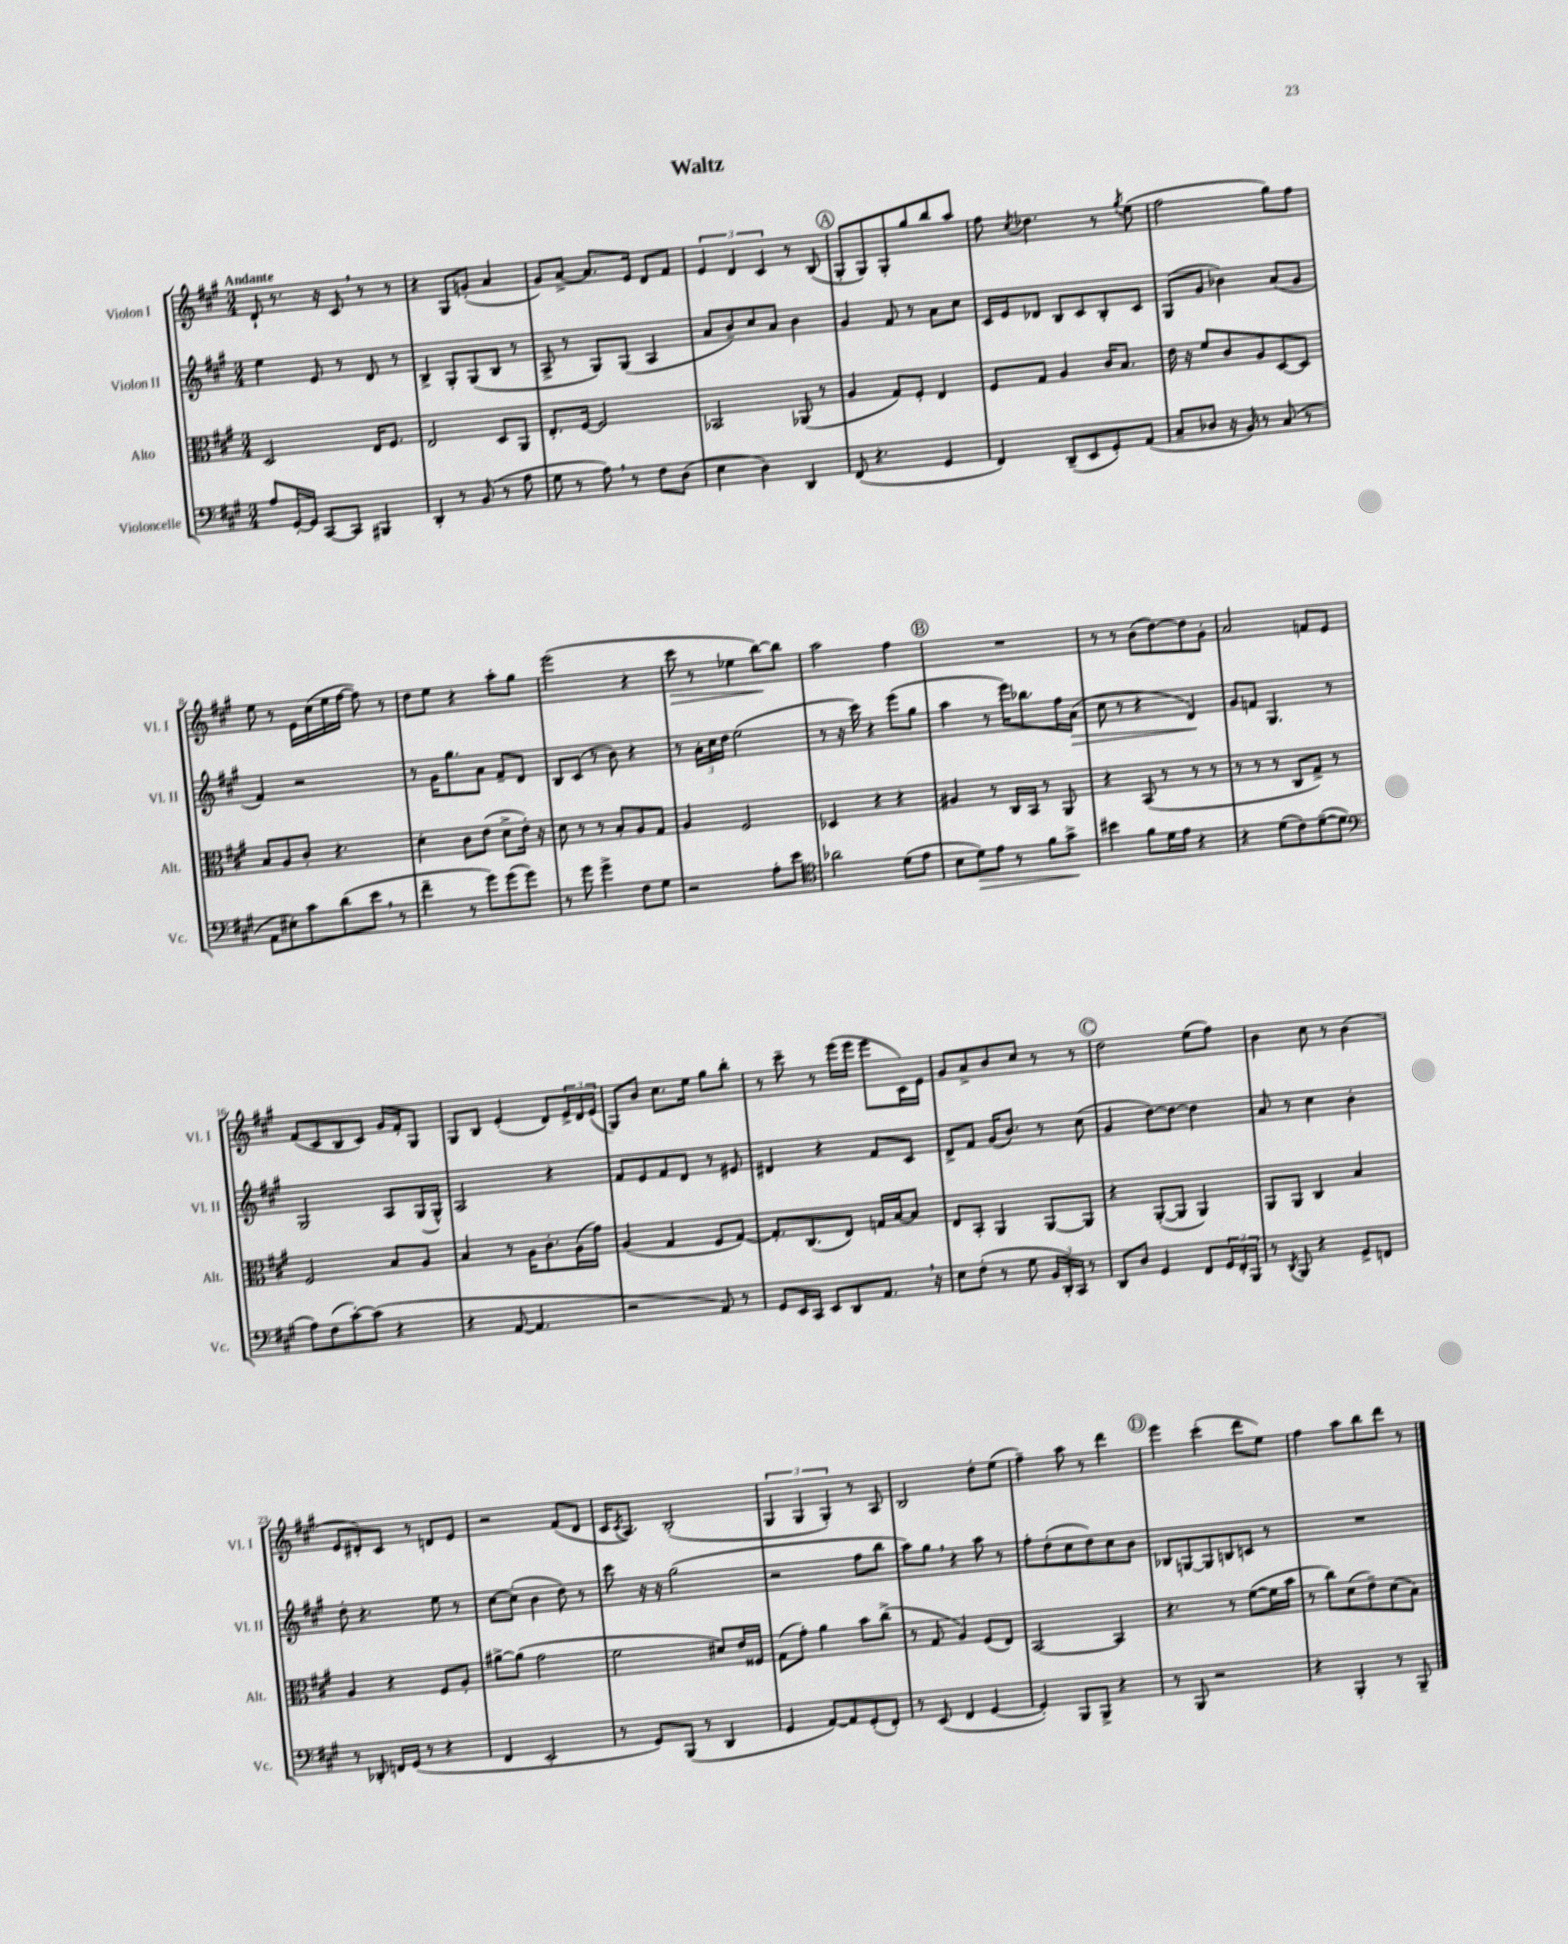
\header { title = "Waltz" }
<<
\new StaffGroup <<
\new Staff = "s0" \with { instrumentName = "Violon I" shortInstrumentName = "Vl. I" } {
    \clef treble \key a \major \numericTimeSignature \time 3/4 \tempo "Andante"
    d'8-! r8. r16 cis'8 \breathe r8 r8 |
    r4 gis8 g'8-.( a'4 |
    gis'8) a'8~-> a'8. e'16 d'8 fis'8 |
    \tuplet 3/2 { e'4 d'4 cis'4 } r8 b8( |
    \mark \markup { \circle "A" } gis8-. gis8) gis8-. gis''8 b''8 a''8 |
    fis''8 \acciaccatura { cis''8 } des''4. r8 \acciaccatura { gis''8 } e''8( |
    fis''2 gis''8) fis''8 |
    e''8 r8 e'16 cis''16( e''16 fis''16~ fis''8) r8 |
    d''8 e''8 r4 a''8-. gis''8 |
    e'''2( r4 |
    cis'''8\> r8 ees''4 b''8~\!) b''8 |
    a''2 fis''4 |
    \mark \markup { \circle "B" } R2. |
    r8 r8 b'8( d''8~) d''8 gis'8-. |
    a'2 f'8 e'8 |
    fis'8( cis'8 b8 cis'8) gis'16 fis'16-. gis8 |
    gis8 b8 e'4-.( d'8) \tuplet 3/2 { e'16-> d'16 e'16( } |
    gis8) b'8 cis''8. e''16 gis''8 b''8-. |
    r8 cis'''8-- r8 e'''16( e'''16 e'''8 cis'16) e'16 |
    gis'8 a'8-> b'8 cis''8 r8 r8 |
    \mark \markup { \circle "C" } d''2 e''8( fis''8) |
    b'4 cis''8 r8 b'4( |
    e'8 dis'8-.) cis'8 r8 d'8 e'8 |
    r2 fis'8( d'8 |
    cis'16 \acciaccatura { cis'8 } a8.) b2-.( |
    \tuplet 3/2 { gis4 gis4 gis4-.) } r8 a8 |
    b2 d''8-. e''8( |
    fis''4--) a''8 r8 d'''4 |
    \mark \markup { \circle "D" } e'''4 cis'''4-.( d'''8 e''8) |
    fis''4 a''8 b''8 d'''8 r8 \bar "|." |
}
\new Staff = "s1" \with { instrumentName = "Violon II" shortInstrumentName = "Vl. II" } {
    \clef treble \key a \major \numericTimeSignature \time 3/4
    e''4 e'8 r8 d'8 r8 |
    b4-> gis8-. gis8( b8 r8 |
    a8-> r8 gis8) gis8( a4 |
    a'8 b'8--) cis''8 a'8 b'4 |
    \mark \markup { \circle "A" } gis'4 fis'8 r8 a'8 cis''8 |
    cis'16 e'16 des'8 b8 cis'8 b8-. cis'8 |
    gis8( gis'8 bes'4) a'8( gis'8 |
    fis'4) r2 |
    r8 gis'16 gis''8. a'8 fis'8-- d'8 |
    b8 cis'8( r8 b'8) r4 |
    r8 \tuplet 3/2 { a'16-. cis''16 d''16 } e''2( |
    r8 r16 cis'''16) r4 e'''8( gis''8 |
    \mark \markup { \circle "B" } a''4 r8 e'''16) bes''8. fis''16 a'16\>( |
    cis''8 r8 r4 d'4\!) |
    gis'8 f'8 gis4. r8 |
    gis2 a8 gis16( gis16-^) |
    a2 r4 |
    fis'8 e'8 fis'8 d'8 r8 eis'8 |
    dis'4 r4 fis'8 cis'8 |
    d'8-> fis'8 gis'16( b'8.) r8 cis''8( |
    \mark \markup { \circle "C" } gis'4 d''8~) d''8~ d''4 |
    a'8 r8 cis''4 b'4-. |
    d''8-. r4. e''8 r8 |
    cis''8~ cis''8-.( b'4 d''8) r8 |
    cis'''8 r16 r16 gis''2( |
    r2 fis''8 b''8 |
    a''8) gis''8 \breathe r4 a''8 r8 |
    fis''8-. d''8-.( cis''8 d''8) cis''8 b'8 |
    \mark \markup { \circle "D" } bes8 g8~ g8 b8 c'8 r8 |
    R2. \bar "|." |
}
\new Staff = "s2" \with { instrumentName = "Alto" shortInstrumentName = "Alt." } {
    \clef alto \key a \major \numericTimeSignature \time 3/4
    d2 e16 fis8. |
    e2 d8 a,8 |
    e8.-. fis16~ fis2 |
    bes,2 aes,8( r8 |
    \mark \markup { \circle "A" } a4 gis8) fis8-. e4 |
    fis8 gis8 a4 cis'16 b8. |
    e'16 r16 fis'8 cis'8 a8 d8~ d8 |
    b8 a8 cis'8-. r4. |
    d'4-. cis'8 e'8( d'8-> e'16-.) r16 |
    d'8 r8 r8 b8-. a8 gis8 |
    a4 fis2 |
    des4 r4 r4 |
    \mark \markup { \circle "B" } ais4 r8 cis16 b,16 r8 a,8 |
    r4 b,8( r8 r8 r8 |
    r8 r8 r8 cis8 gis8->) r8 |
    fis2 b8 a8 |
    b4 r8 a16 cis'8.-. a16( gis'16) |
    a4( gis4 fis8 gis8~) |
    gis8.-. cis8.( e8) g16 b16~ b8 |
    e8 b,8-. a,4 a,8~ a,8 |
    \mark \markup { \circle "C" } r4 a,8~-.( a,8 a,4) |
    a,8 a,8 cis4 b4 |
    a4 r4 fis8 a8-. |
    ais'8~-> ais'8( gis'2 |
    fis'2 dis'8) e'16 fisis16 |
    gis8( gis'8-.) a'4 b'8 cis''8->( |
    r8 gis8 a4) fis8( e8) |
    b,2~ b,4 |
    \mark \markup { \circle "D" } r4. r8 fis'8~( fis'16 b'16 |
    r8 cis''8) d'8( e'8--) d'8( b8) \bar "|." |
}
\new Staff = "s3" \with { instrumentName = "Violoncelle" shortInstrumentName = "Vc." } {
    \clef bass \key a \major \numericTimeSignature \time 3/4
    a8 gis,16~-. gis,16 cis,8~ cis,8 bis,,4 |
    d,4-. r8 b,8( r8 a8 |
    gis8 r8 a8) \breathe r8 fis8 d8( |
    e4 d4) d,4 |
    \mark \markup { \circle "A" } fis,8( r4. gis,4 |
    fis,4) d,8--( e,8 gis,8-.) a,8( |
    cis8-- des8 r16 b,16) r8 cis8( r8 |
    a,8 eis8-.) cis'8 d'8( e'8 \breathe r8 |
    fis'4-- r8 gis'8) gis'8( gis'8) |
    r8 gis'8 gis'4-> fis8 gis8 |
    r2 a8-. e'8 |
    \clef tenor aes'2 d'8( e'8 |
    \mark \markup { \circle "B" } b8 d'8\>) e'8 r8 fis'8 gis'8->\! |
    bis'4 fis'8 d'16 e'16 r4 |
    r4 d'8( cis'8) d'8~--( d'8 |
    \clef bass a8) fis8( cis'8~-.) cis'8( r4 |
    r4 a,8~ a,4. |
    r2 a,8) r8 |
    gis,8 e,16 cis,16 e,8 d,8 a,8. \breathe r16 |
    e8 fis8-.( r8 gis8 \tuplet 3/2 { b,16 d,16-.) cis,16 } r8 |
    \mark \markup { \circle "C" } d,8 d8 gis,4 fis,8 \tuplet 3/2 { gis,16 fis,16-. b,,16 } |
    r8 \acciaccatura { d,8 } b,,8 r4 gis,8-> f,8 |
    r8 des,8-. f,16 gis,16( r8 r4 |
    fis,4 e,2-. |
    r8 gis,8) b,,8( r8 d,4 |
    gis,4 a,8~) a,8 gis,8-.( fis,8-.) |
    r8 e,8( fis,4 gis,4~ |
    gis,4-.) b,,8 b,,8-> r4 |
    \mark \markup { \circle "D" } r8 b,,8 r2 |
    r4 b,,4-. r8 b,,8-- \bar "|." |
}
>>
>>
